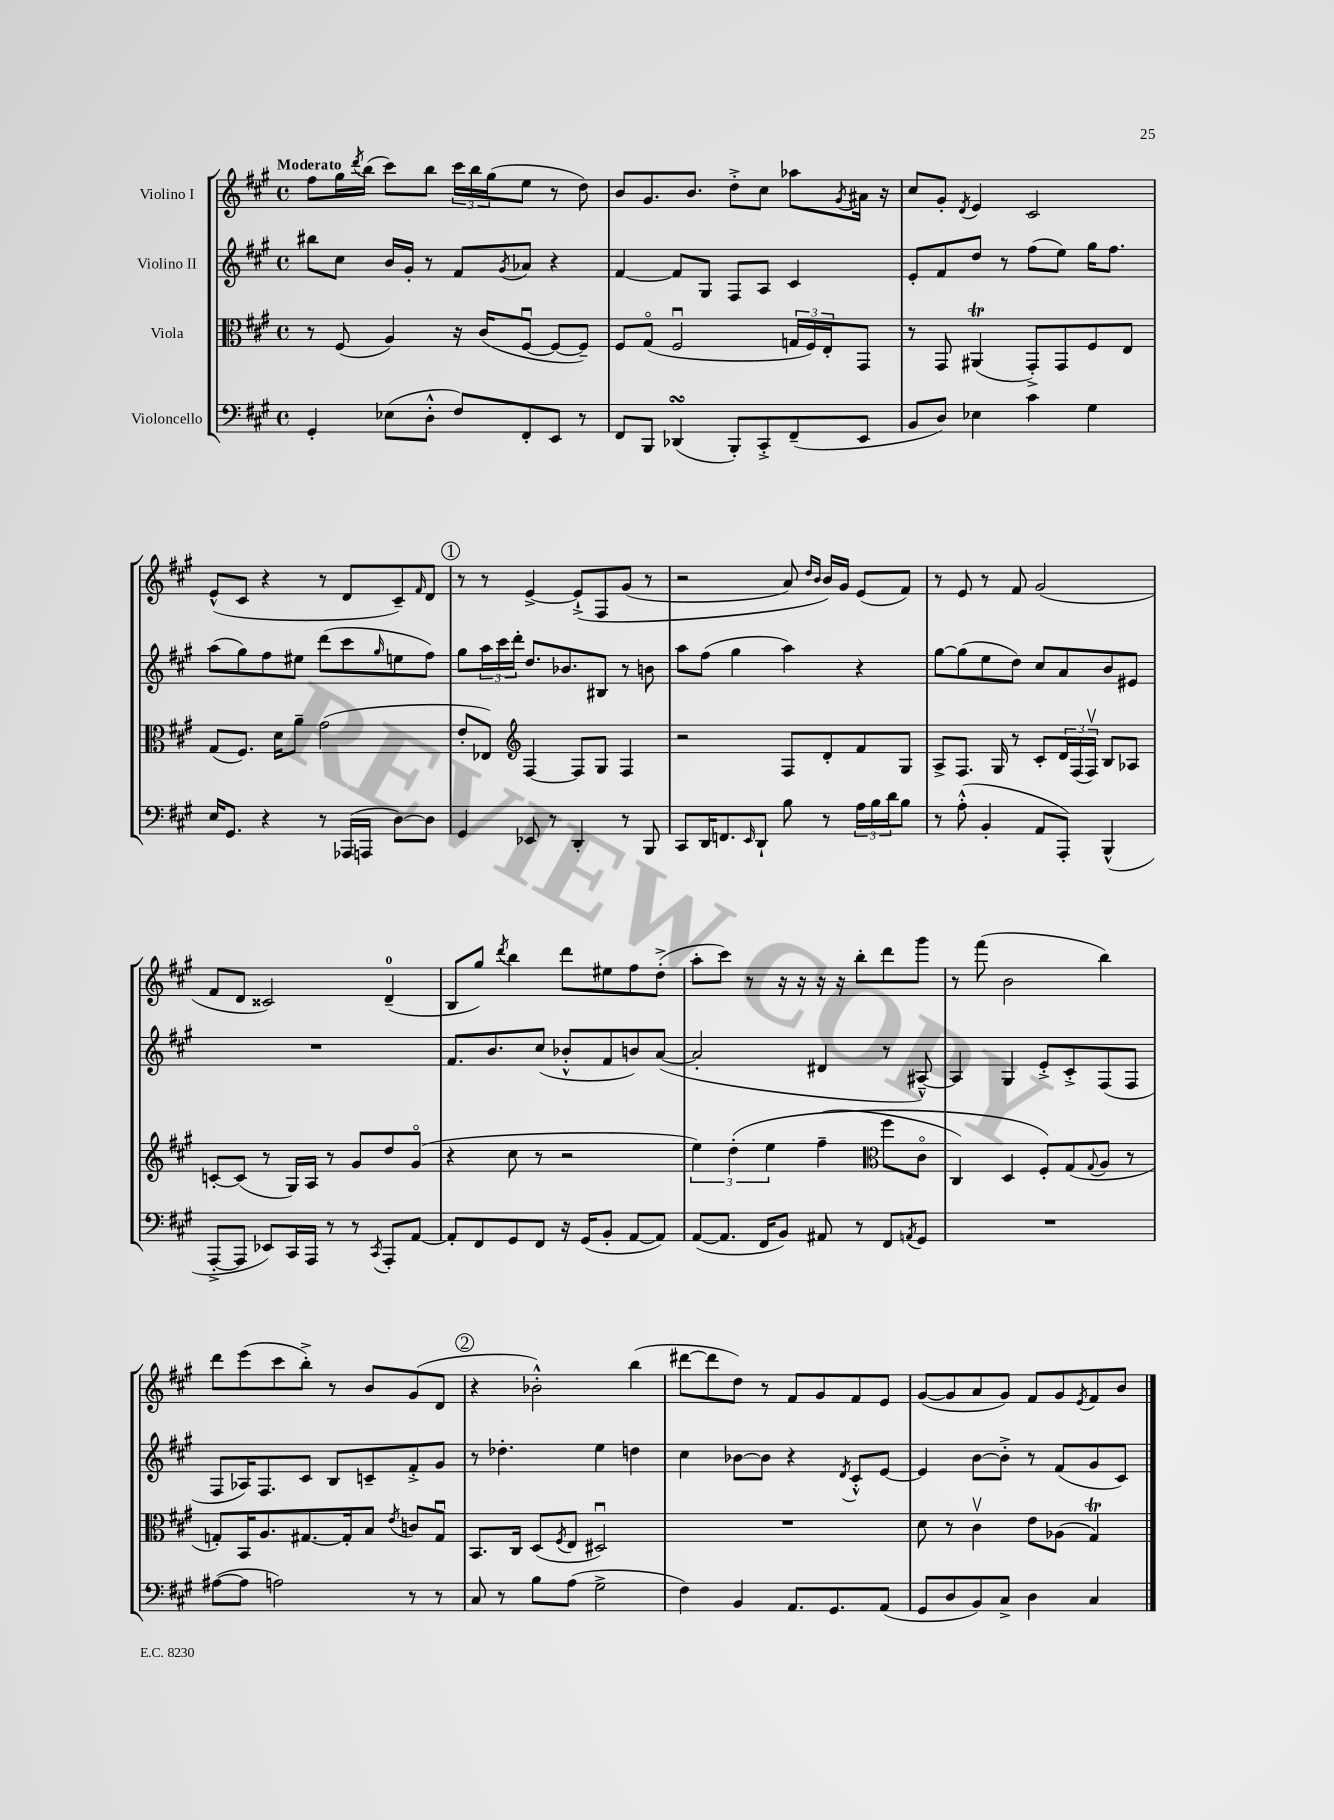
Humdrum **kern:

**kern	**kern	**kern	**kern
*part4	*part3	*part2	*part1
*staff4	*staff3	*staff2	*staff1
*I"Violoncello	*I"Viola	*I"Violino II	*I"Violino I
*clefF4	*clefC3	*clefG2	*clefG2
*k[f#c#g#]	*k[f#c#g#]	*k[f#c#g#]	*k[f#c#g#]
*M4/4	*M4/4	*M4/4	*M4/4
*met(c)	*met(c)	*met(c)	*met(c)
=1	=1	=1	=1
!	!	!	!LO:TX:a:B:t=Moderato
4GG#'/	8r	8bb#X\L	8ff#\L
.	(8F#/	8cc#\J	16gg#\L
.	.	.	8qddd/
.	.	.	(16bb\JJ
(8E-X\L	4A/)	16b/LL	8ccc#\L)
.	.	16g#'/JJ	.
8D'^^\J	.	8r	8bb\J
8F#/L)	16r	8f#/L	24ccc#\LL
.	.	.	24bb\
.	(16c#/KL	.	.
.	.	.	(24gg#\J
.	.	8qg#/	.
8FF#'/	[8F#u/J	8a-X/J	8ee\J
8EE/J	8F#/L_	4r	8r
8r	8F#~/J])	.	8dd\)
=2	=2	=2	=2
8FF#/L	8F#/L	[4f#/	8b/L
8BBB/J	(8G#/J	.	8.g#/
(4DD-XsSSs/	2F#u/	8f#/L]	.
.	.	.	8.b/J
.	.	8G#/J	.
8BBB'/L)	.	8F#/L	8dd'^\L
8CC#'^/	.	8A/J	8cc#\J
(8FF#~/	24Gn/LL	4c#/	8aa-X\L
.	24F#/)	.	.
.	24E'/J	.	.
.	.	.	8qg#/
8EE/J	8GG#/J	.	16a#X\Jk
.	.	.	16r
=3	=3	=3	=3
8BB/L	8r	8e'/L	8cc#/L
8D/J)	8GG#/	8f#/	8g#'/J
.	.	.	8qd/
4E-X\	(4AA#Xt/	8dd/J	4e/
.	.	8r	.
4c#\	8GG#'^/L)	(8ff#\L	2c#/
.	8GG#/	8ee\J)	.
4G#\	8F#/	16gg#\KL	.
.	.	8.ff#\J	.
.	8E/J	.	.
!!LO:LB:g=z
=4	=4	=4	=4
16E/KL	(8G#/L	(8aa\L	(8e^^/L
8.GG#/J	.	.	.
.	8.F#/J)	8gg#\)	8c#/J
4r	.	8ff#\	4r
.	16d\KL	.	.
.	8a~\J	8ee#X\J	.
8r	(2g#\	(8ddd\L	8r
(16AAA-X/LL	.	8ccc#\	8d/L
16AAAn/JJ	.	.	.
.	.	16qqgg#/	.
[8D\L)	.	8een\	8c#~/)
.	.	.	16qqf#/
8D\J]	.	8ff#\J)	8d/J
!!LO:REH:place=s1:t=1
=5	=5	=5	=5
4GG#/	8e'/L	8gg#\L	8r
.	8E-X/J)	24aa\L	8r
.	.	24ccc#\	.
.	.	24ddd'\JJ	.
*	*clefG2	*	*
8EE-X/	[4F#/	8.dd/L	[4e^/
8r	.	.	.
.	.	8.b-X/	.
4DD'/	8F#/L]	.	(8e`^/L]
.	8G#/J	8B#X/J	8F#/
8r	4F#/	8r	(8g#/J
8BBB/	.	8bn\	8r
=6	=6	=6	=6
8CC#/L	2r	8aa\L	2r
16DD/K	.	(8ff#\J	.
8.FFn/	.	.	.
.	.	4gg#\	.
16qqEE/	.	.	.
8DD`/J	.	.	.
8B\	8F#/L	4aa\)	8a/)
.	.	.	16qqdd/LL
.	.	.	16qqb/JJ
8r	8d'/	.	16b/LL)
.	.	.	16g#/JJ
24A\LL	8f#/	4r	(8e/L
24B\	.	.	.
24d\J	.	.	.
8B\J	8G#/J	.	8f#/J)
=7	=7	=7	=7
8r	8A^/L	[8gg#\L	8r
(8A'^^\	8.F#/J	(8gg#\]	8e/
4BB'/	.	8ee\	8r
.	16G#/	.	.
.	8r	8dd\J)	8f#/
8AA/L	8c#'/L	8cc#/L	(2g#/
8AAA'/J)	24d/L	8a/	.
.	(24F#/	.	.
.	24F#v/JJ)	.	.
(4BBB^^/	8B/L	8b/	.
.	8A-X/J	8e#X/J	.
!!LO:LB:g=z
=8	=8	=8	=8
[8AAA'^/L	[8cn'/L	1r	8f#/L
8AAA/J]	(8c/J]	.	8d/J
8EE-X/L)	8r	.	2c##X/)
16CC#/L	16G#/LL)	.	.
16AAA/JJ	16A/JJ	.	.
8r	8r	.	.
8r	8g#/L	.	.
8qCC#/	.	.	.
8AAA'/L	8dd/	.	(4d~/
[8AA/J	(8g#/J	.	.
=9	=9	=9	=9
8AA'/L]	4r	8.f#/L	8B/L
8FF#/	.	.	8gg#/J)
.	.	8.b/	.
.	.	.	8qddd/
8GG#/	8cc#\	.	4bb\
8FF#/J	8r	(8cc#/J	.
16r	2r	8b-X'^^/L	8ddd\L
(16GG#/KL	.	.	.
8BB'/J	.	8f#/	8ee#X\
[8AA/L	.	8bn/)	8ff#\
8AA/J])	.	([8a/J	(8dd'^\J
=10	=10	=10	=10
([8AA/L	6ee\)	2a'/]	8aa'\L
8.AA/J]	.	.	8ccc#\J)
.	(6dd'\	.	.
.	.	.	8r
16FF#/KL	.	.	.
.	6ee\	.	.
8BB/J)	.	.	16r
.	.	.	16r
8AA#X/	(4ff#~\	4d#X/	16r
.	.	.	16r
8r	.	.	8bb'\L
*	*clefC3	*	*
8FF#/L	8ff#\L	8r	8ddd\
8qAAn/	.	.	.
8GG#/J	8c#\J	[8A#X~^^/)	8ggg#\J
=11	=11	=11	=11
1r	4C#/)	4A#/]	8r
.	.	.	(8fff#\
.	4D/	4G#/	2b\
.	8F#'/L)	8e'^/L	.
.	(8G#/	8c#'^/	.
.	8qqG#/	.	.
.	8A/J	(8F#/	4bb\)
.	8r	8F#/J	.
!!LO:LB:g=z
=12	=12	=12	=12
([8A#X\L	8Gn'/L)	8F#/L	8ddd\L
8A#\J]	16BB/K	16A-X/K)	(8eee\
.	8.A/	8.F#/	.
2An\)	.	.	8ccc#\
.	[8.G#X/	8c#/J	8bb'^\J)
.	.	8B/L	8r
.	16G#'/k]	.	.
.	8B/J	8cn~/	8b/L
.	8qe/	.	.
8r	8cn/L	8f#'^/	(8g#/
8r	8G#u/J	8g#/J	8d/J
!!LO:REH:place=s1:t=2
=13	=13	=13	=13
8C#/	8.BB/L	8r	4r
8r	.	4.dd-X'\	.
.	16C#/Jk	.	.
8B\L	(8D/L	.	2b-X'^^\)
.	8qF#/	.	.
(8A\J	8E/J	.	.
2G#^\	2D#Xu/)	4ee\	.
.	.	4ddn\	(4bb\
=14	=14	=14	=14
4F#\)	1r	4cc#\	[8ddd#X\L
.	.	.	8ddd#\]
4BB/	.	[8b-X\L	8dd\J)
.	.	8b-\J]	8r
8.AA/L	.	4r	8f#/L
.	.	.	8g#/
8.GG#/	.	.	.
.	.	8qd/	.
.	.	8c#'^^/L	8f#/
(8AA/J	.	[8e/J	8e/J
=15	=15	=15	=15
8GG#/L	8d\	4e/]	([8g#/L
8D/	8r	.	8g#/]
8BB/)	4c#v\	[8b\L	8a/
8C#^/J	.	8b'^\J]	8g#/J)
4D\	8e\L	8r	8f#/L
.	(8A-X\J	(8f#/L	8g#/
.	.	.	8qe/
4C#/	4G#t/)	8g#/	8f#/
.	.	8c#/J)	8b/J
==	==	==	==
*-	*-	*-	*-
